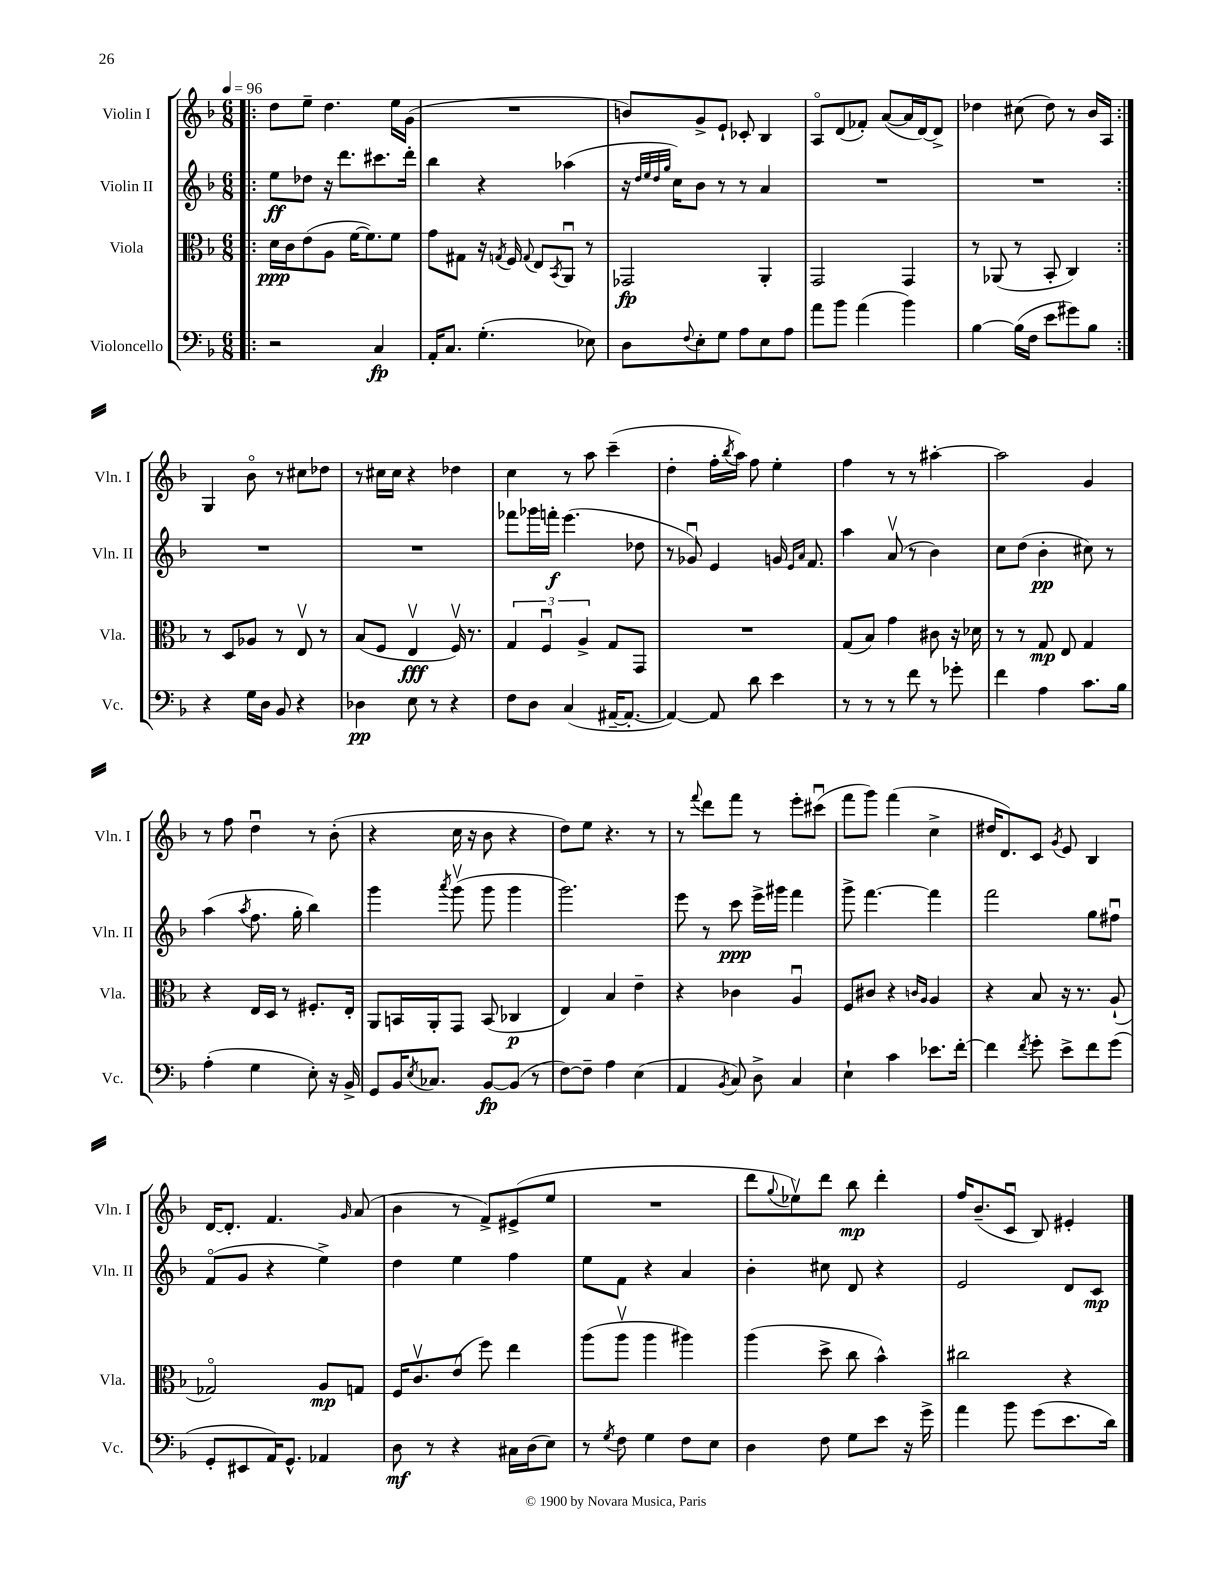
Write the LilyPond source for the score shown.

<<
\new StaffGroup <<
\new Staff = "s0" \with { instrumentName = "Violin I" shortInstrumentName = "Vln. I" } {
    \clef treble \key f \major \numericTimeSignature \time 6/8 \tempo 4 = 96
    \repeat volta 2 { \bar ".|:" d''8 e''8-- d''4. e''16 g'16( |
    R2. |
    b'8) g'8-> e'8-! ces'8-. bes4 |
    a8\flageolet d'8( fes'8-.) a'8~( a'16 d'16~) d'8-> |
    des''4 cis''8( des''8) r8 bes'16 a16 | }
    g4 bes'8\flageolet r8 cis''8 des''8 |
    r8 cis''16 cis''16 r4 des''4 |
    c''4 r8 a''8 c'''4--( |
    d''4-. f''16-. \acciaccatura { bes''8 } a''16) f''8 e''4-. |
    f''4 r8 r8 ais''4~-. |
    ais''2 g'4 |
    r8 f''8 d''4\downbow r8 bes'8-.( |
    r4 c''16 r16 bes'8 r4 |
    d''8) e''8 r4. r8 |
    r8 \appoggiatura { f'''8 } d'''8 f'''8 r8 e'''8-. cis'''8\downbow( |
    f'''8 g'''8) f'''4( c''4-> |
    dis''16 d'8.) c'8 \acciaccatura { g'8 } e'8 bes4 |
    d'16~ d'8.-. f'4. \grace { g'16 } a'8( |
    bes'4 r8 f'8->) eis'8->( e''8 |
    R2. |
    d'''8 \appoggiatura { g''8 } ees''8\upbow) d'''8 bes''8\mp d'''4-. |
    f''16 bes'8.--( c'8\downbow bes8) eis'4-. \bar "|." |
}
\new Staff = "s1" \with { instrumentName = "Violin II" shortInstrumentName = "Vln. II" } {
    \clef treble \key f \major \numericTimeSignature \time 6/8
    \repeat volta 2 { \bar ".|:" e''8\ff des''8 r16 d'''8. cis'''8. d'''16-. |
    bes''4 r4 aes''4( |
    r16 \grace { d''32 e''32 d''32 g''32 } c''16) bes'8 r8 r8 a'4 |
    R2. |
    R2. | }
    R2. |
    R2. |
    fes'''8 ges'''16 f'''16-.\f e'''4.( des''8 |
    r8 ges'8\downbow) e'4 g'16 \grace { e'16 a'16 } f'8. |
    a''4 a'8\upbow( r8 bes'4) |
    c''8 d''8( bes'4-.\pp cis''8) r8 |
    a''4( \acciaccatura { a''8 } f''8. g''16-. bes''4) |
    g'''4 \acciaccatura { a'''8 } g'''8\upbow( g'''8 g'''4 |
    g'''2.) |
    e'''8 r8 c'''8\ppp e'''16-> gis'''16 f'''4 |
    g'''8-> f'''4.~ f'''4 |
    f'''2 g''8 fis''8\downbow |
    f'8\flageolet( g'8 r4 e''4->) |
    d''4 e''4 f''4 |
    e''8 f'8 r4 a'4 |
    bes'4-. cis''8 d'8 r4 |
    e'2 d'8 c'8\mp \bar "|." |
}
\new Staff = "s2" \with { instrumentName = "Viola" shortInstrumentName = "Vla." } {
    \clef alto \key f \major \numericTimeSignature \time 6/8
    \repeat volta 2 { \bar ".|:" d'16\ppp c'16 e'8( a8 f'16~ f'8.) f'8 |
    g'8 gis8 r16 \acciaccatura { g8 } f16 \appoggiatura { g8 } e8 \acciaccatura { bes,8 } a,8\downbow r8 |
    ges,2\fp a,4-. |
    g,2 g,4 |
    r8 aes,8( r8 bes,8-. c4) | }
    r8 d8 aes8 r8 e8\upbow r8 |
    bes8( f8 e4\upbow\fff f16\upbow) r8. |
    \tuplet 3/2 { g4 f4\downbow a4-> } g8 g,8 |
    R2. |
    g8( bes8) g'4 cis'8 r16 des'16 |
    r8 r8 g8\mp e8 g4 |
    r4 e16 d16 r8 fis8.-. e16-. |
    a,8 b,16 a,16-. g,8 b,8( ces4\p |
    e4) bes4 e'4-- |
    r4 ces'4 a4\downbow |
    f8 cis'8 r4 \grace { c'16 a16 } a4 |
    r4 bes8 r16 r8. a8-!( |
    ges2\flageolet) a8\mp g8 |
    f16 c'8.\upbow e'8( f''8) e''4 |
    a''8( a''8\upbow a''4 ais''4) |
    a''4( d''8-> c''8 bes'4-^) |
    cis''2 r4 \bar "|." |
}
\new Staff = "s3" \with { instrumentName = "Violoncello" shortInstrumentName = "Vc." } {
    \clef bass \key f \major \numericTimeSignature \time 6/8
    \repeat volta 2 { \bar ".|:" r2 c4\fp |
    a,16-. c8. g4.-.( ees8) |
    d8 \appoggiatura { f8 } e8-. g8 a8 e8 a8 |
    a'8 bes'8 a'4( bes'4) |
    bes4~ bes16( f16 e'8 gis'8) bes8 | }
    r4 g16 d16 bes,8 r4 |
    des4\pp e8 r8 r4 |
    f8 d8 c4( ais,16~-- ais,8.~-. |
    ais,4~) ais,8 d'8 e'4 |
    r8 r8 r8 f'8 r8 ges'8-. |
    f'4 a4 c'8. bes16 |
    a4-.( g4 e8-.) r16 bes,16-> |
    g,8 bes,16 \acciaccatura { e8 } ces8. bes,8~\fp bes,8( r8 |
    f8~) f8-- a4 e4( |
    a,4 \acciaccatura { bes,8 } c8) d8-> c4 |
    e4-! c'4 ees'8. f'16~-. |
    f'4 \acciaccatura { f'8 } g'8-. e'8-> f'8 g'8( |
    g,8-. eis,8 a,16) g,8.-^ aes,4 |
    d8\mf r8 r4 cis16 d16( e8) |
    r8 \acciaccatura { g8 } f8 g4 f8 e8 |
    d4 f8 g8 e'8 r16 g'16-> |
    a'4 bes'8 g'8( e'8. d'16) \bar "|." |
}
>>
>>
\layout { \context { \Score \remove "Bar_number_engraver" } }
